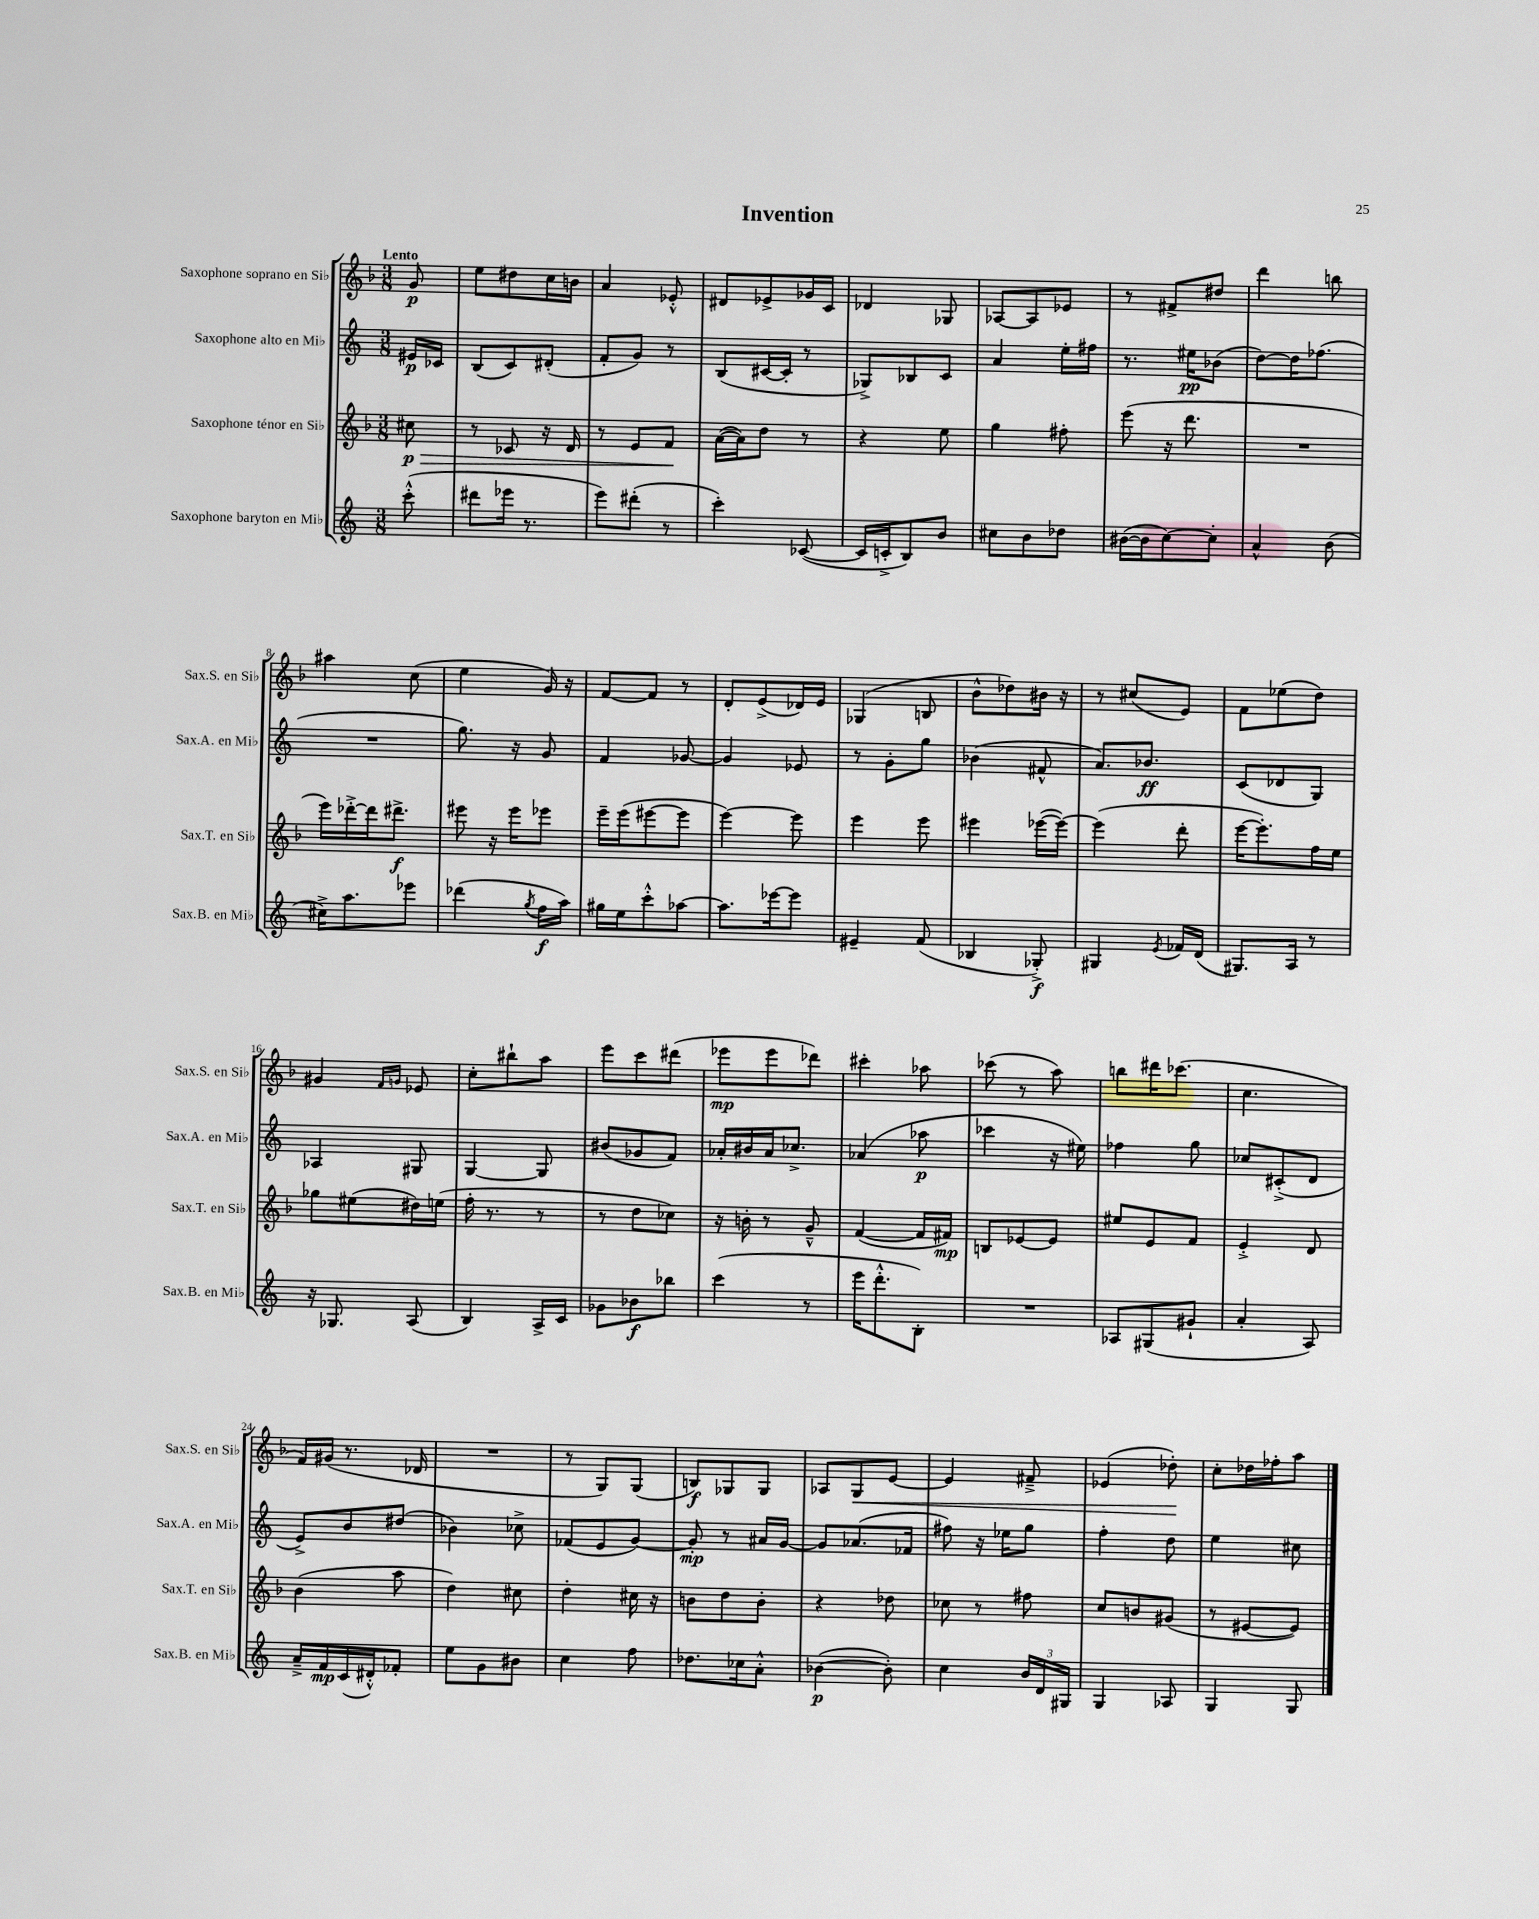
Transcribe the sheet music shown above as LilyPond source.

\header { title = "Invention" }
<<
\new StaffGroup <<
\new Staff = "s0" \with { instrumentName = "Saxophone soprano en Sib" shortInstrumentName = "Sax.S. en Sib" } {
    \clef treble \key f \major \numericTimeSignature \time 3/8 \partial 8 \tempo "Lento"
    g'8\p |
    e''8 dis''8 c''16 b'16 |
    a'4 ees'8-.-^ |
    dis'8 ees'8-> ges'16 c'16 |
    des'4 ges8 |
    aes8~ aes8 ees'8 |
    r8 fis'8-> dis''8 |
    d'''4 b''8 |
    ais''4 c''8( |
    e''4 g'16) r16 |
    f'8~ f'8 r8 |
    d'8-. e'8->( des'16) e'16 |
    ges4( b8 |
    bes'8-^ des''8) bis'16 r16 |
    r8 cis''8( e'8) |
    f'8 ees''8( d''8) |
    gis'4 \grace { f'16 g'16 } ees'8 |
    c''8-. bis''8-! a''8 |
    e'''8 c'''8 dis'''8( |
    ees'''8\mp ees'''8 des'''8) |
    cis'''4-. aes''8 |
    ces'''8( r8 a''8) |
    b''8 dis'''16 ces'''8.( |
    c''4. |
    f'16) gis'16( r8. des'16 |
    R4. |
    r8 g8) g8( |
    b8\f) ges8 ges8 |
    aes8 g8\< e'8~ |
    e'4 fis'8---> |
    ees'4( des''8-.\!) |
    c''8-. des''16 fes''16-. a''8 \bar "|." |
}
\new Staff = "s1" \with { instrumentName = "Saxophone alto en Mib" shortInstrumentName = "Sax.A. en Mib" } {
    \clef treble \key c \major \numericTimeSignature \time 3/8 \partial 8
    eis'16\p ces'16 |
    b8( c'8) dis'8-.( |
    f'8-. g'8) r8 |
    b8( cis'16~ cis'16-. r8 |
    ges8->) bes8 c'8 |
    a'4 e''16-. fis''16 |
    r8. eis''16\pp bes'8( |
    d''8~) d''16 fes''8.( |
    R4. |
    g''8.) r16 g'8 |
    f'4 ges'8~ |
    ges'4 ees'8 |
    r8 g'8-. g''8 |
    bes'4( fis'8-^ |
    a'8.) bes'8.\ff |
    c'8( des'8 g8) |
    aes4 gis8 |
    g4~ g8 |
    bis'8( ges'8 f'8) |
    aes'16-. bis'16 aes'16 ces''8.-> |
    aes'4( aes''8\p |
    ces'''4 r16 eis''16) |
    fes''4 g''8 |
    ces''8 cis'8-.->( d'8 |
    e'8->) b'8 dis''8( |
    bes'4) ces''8-> |
    fes'8( e'8 g'8~) |
    g'8-.\mp r8 ais'16 g'16~ |
    g'8 aes'8.( fes'16 |
    fis''8) r16 ees''16 g''8 |
    f''4-. d''8 |
    e''4 cis''8 \bar "|." |
}
\new Staff = "s2" \with { instrumentName = "Saxophone ténor en Sib" shortInstrumentName = "Sax.T. en Sib" } {
    \clef treble \key f \major \numericTimeSignature \time 3/8 \partial 8
    cis''8\p\> |
    r8 ces'8 r16 d'16 |
    r8 e'8 f'8\! |
    a'16~( a'16) d''8 r8 |
    r4 e''8 |
    g''4 fis''8-. |
    e'''8( r16 d'''8. |
    R4. |
    e'''16) des'''16~-.-> des'''16 dis'''8.->\f |
    eis'''8 r16 eis'''16 ees'''8 |
    e'''16-- e'''16( eis'''8~ eis'''8 |
    e'''4~) e'''8 |
    e'''4 e'''8 |
    eis'''4 ees'''16~( ees'''16~) |
    ees'''4( d'''8-. |
    e'''16~ e'''8.-.) f''16 e''16 |
    ges''8 eis''8( dis''16) e''16( |
    f''16-. r8. r8 |
    r8 d''8 ces''8) |
    r16 b'16-. r8 g'8---^ |
    f'4~( f'16 fis'16\mp) |
    b8 ees'8~ ees'8 |
    eis''8 e'8 f'8 |
    e'4-.-> d'8 |
    bes'4( a''8 |
    d''4) cis''8 |
    d''4-. cis''16 r16 |
    b'8 d''8 b'8-. |
    r4 des''8 |
    ces''8 r8 fis''8 |
    c''8 b'8 gis'8( |
    r8 eis'8~ eis'8) \bar "|." |
}
\new Staff = "s3" \with { instrumentName = "Saxophone baryton en Mib" shortInstrumentName = "Sax.B. en Mib" } {
    \clef treble \key c \major \numericTimeSignature \time 3/8 \partial 8
    c'''8-.-^( |
    dis'''8 ees'''16 r8. |
    e'''8) dis'''8-.( r8 |
    c'''4-.) ces'8~( |
    ces'16 c'16-.-> b8) b'8 |
    cis''8 b'8 des''8 |
    bis'16~( bis'16 c''8~) c''8-. |
    a'4-^ b'8( |
    cis''16->) a''8. ees'''8 |
    des'''4( \acciaccatura { g''8 } f''16\f a''16) |
    gis''16 e''16 c'''8-.-^ aes''8~ |
    aes''8. ees'''16~ ees'''8 |
    eis'4-- f'8( |
    bes4 ges8-.->\f) |
    gis4 \acciaccatura { e'8 } fes'16 d'16( |
    gis8.) a16 r8 |
    r16 ges8. a8( |
    b4) a16-> c'16 |
    ges'8 bes'8\f bes''8 |
    c'''4( r8 |
    e'''16 d'''8.-.-^ b8-.) |
    R4. |
    aes8 gis8( gis'8-! |
    a'4-. a8) |
    a'16---> f'16\mp c'16( dis'16-.-^) fes'8-. |
    e''8 g'8 bis'8 |
    c''4 f''8 |
    des''8. ces''16 a'8-.-^ |
    bes'4~\p( bes'8-.) |
    c''4 \tuplet 3/2 { b'16 d'16 gis16 } |
    g4 aes8 |
    g4 g8 \bar "|." |
}
>>
>>
